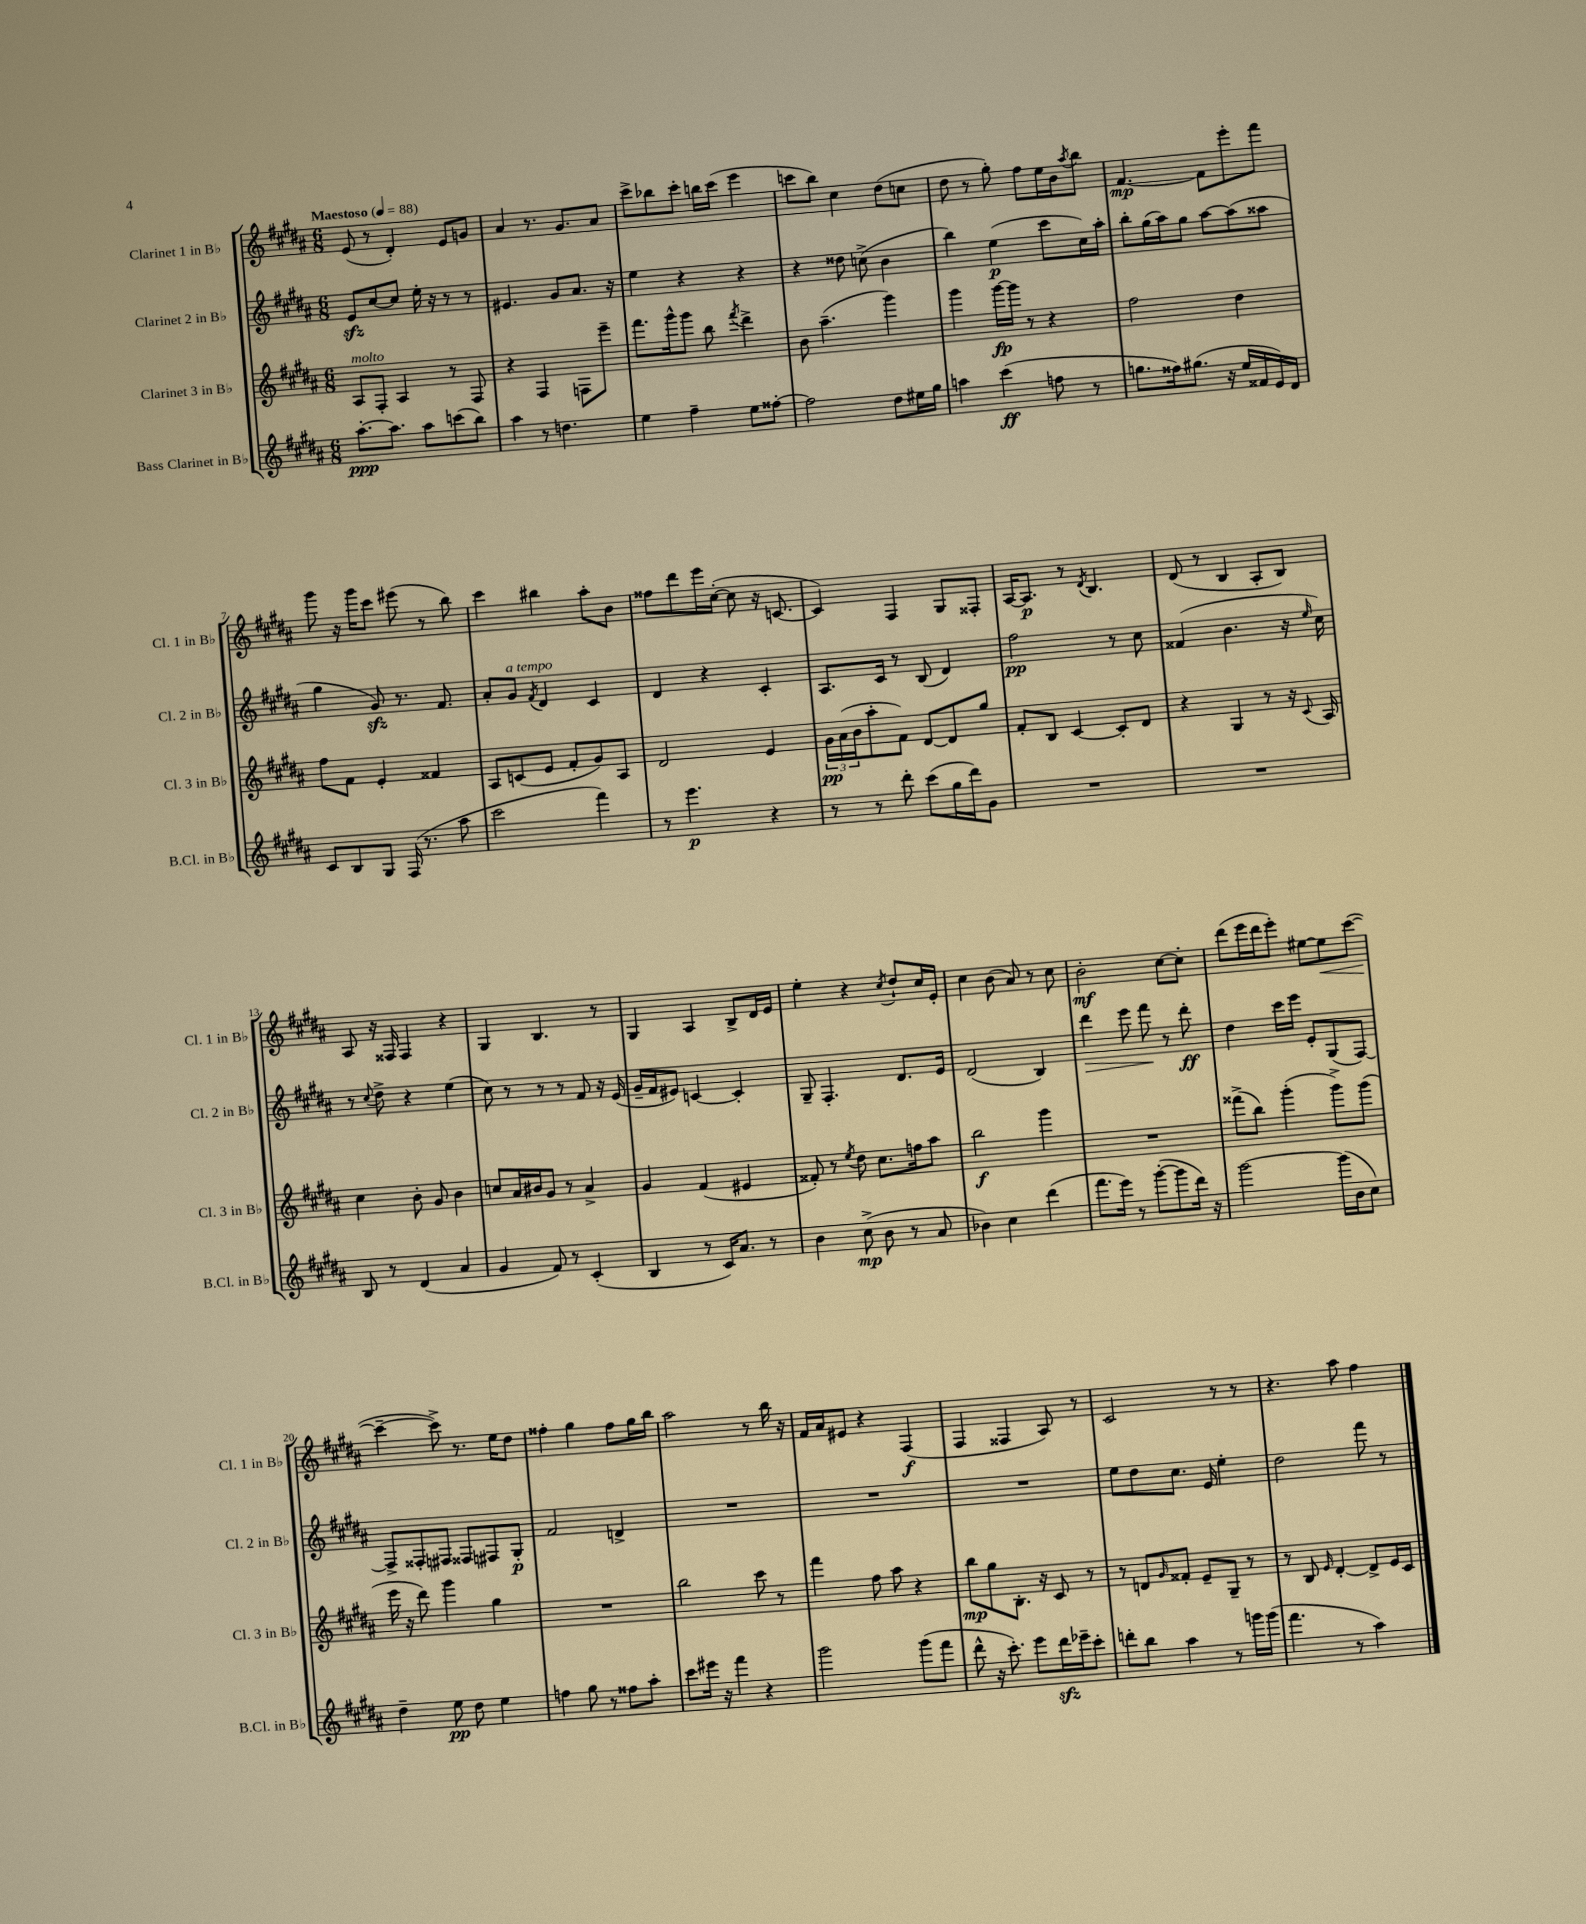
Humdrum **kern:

**kern	**kern	**kern	**kern
*staff4	*staff3	*staff2	*staff1
*clefG2	*clefG2	*clefG2	*clefG2
*k[f#c#g#d#a#]	*k[f#c#g#d#a#]	*k[f#c#g#d#a#]	*k[f#c#g#d#a#]
*M6/8	*M6/8	*M6/8	*M6/8
*MM88	*MM88	*MM88	*MM88
[8.aa#'	8A#	8e	(8e
.	8F#'	[8cc#	8r
8.aa#]	.	.	.
.	4A#	8cc#]	4d#')
8aa#	.	16ee'	.
.	.	16r	.
(8ccc	8r	8r	8e
8bb)	8F#	8r	8g
=	=	=	=
4aa#	4r	4.e#	4a#
8r	4F#	.	8.r
4.dd	.	8g#	.
.	.	.	8.g#
.	8F	8.a#	.
.	8eee~	.	8a#
.	.	16r	.
=	=	=	=
4ee	8.fff#	4ee	8ccc#^
.	.	.	8bb-
.	16ggg#^^	.	.
4ff#~	8ggg#	4r	8ccc#'
.	8bb	.	16bb
.	.	.	(16ccc#
.	8qfff#	.	.
8ee	4ddd#^	4r	4eee
[8ff##'	.	.	.
=	=	=	=
2ff##]	8b	4r	8ccc
.	(4.aa#~	.	8bb)
.	.	8dd##	4cc#
.	.	(8cc^	.
8dd#	4ggg#)	4b	(8dd#
16ee#	.	.	8cc
16gg#	.	.	.
=	=	=	=
4aa	4ggg#	4bb)	8dd#
.	.	.	8r
(4ccc#	[16ggg#	(4ee	8gg#')
.	16ggg#]	.	.
.	8r	.	8ff#
8ff	4r	8ccc#	16ee
.	.	.	16b
.	.	.	8qaa#
8r	.	16cc#)	8bb
.	.	16aa#'	.
=	=	=	=
8.gg	2ff#	8bb'	[4.f#
.	.	(16gg#	.
16ff##)	.	16aa#)	.
(8.gg#	.	8gg#	.
.	.	[8aa#	8f#]
16r	.	.	.
16ee	4dd#	(8aa#]	8eee'
16f##	.	.	.
16e)	.	8aa##	8fff#
16d#	.	.	.
=	=	=	=
8c#	8ff#	4gg#	8ggg#
8B	8f#	.	16r
.	.	.	16ggg#
8G#	4e'	8g#)	8ccc#
(16F#	.	8.r	(8eee#
8.r	.	.	.
.	4f##	.	8r
.	.	8.f#	.
8aa#	.	.	8bb)
=	=	=	=
2ccc#	8A#	8a#'	4ccc#
.	(8c	8g#	.
.	.	8qf#	.
.	8e	4d#	4bb#
.	8f#'	.	.
4fff#)	8g#)	4c#	8aa#'
.	8A#	.	8b
=	=	=	=
8r	2d#	4d#	8ff##
4.eee	.	.	8ddd#
.	.	4r	16eee
.	.	.	([16cc#'
.	.	.	8cc#]
4r	4e	4c#'	16r
.	.	.	[8.c
=	=	=	=
8r	24g#	8.A#	4c])
.	(24a#	.	.
.	24b	.	.
8r	8aa#'	.	.
.	.	16c#	.
8ddd#'	8f#)	8r	4F#
(8ccc#	[8d#	(8B	.
16gg#	8d#]	4d#)	8G#
16ddd#)	.	.	.
8g#	8gg#	.	8F##'
=	=	=	=
2.r	8f#'	2ff#	[16A#
.	.	.	8.A#]
.	8B	.	.
.	[4c#	.	8r
.	.	.	8qd#
.	.	.	4.B
.	8c#']	8r	.
.	8d#	8cc#	.
=	=	=	=
2.r	4r	(4f##	(8d#
.	.	.	8r
.	4G#	4.b	4B
.	8r	.	8A#'
.	16r	16r	8B)
.	8qqc#	16qqee	.
.	16A#	16cc#)	.
=	=	=	=
8B	4cc#	8r	8A#
.	.	8qqcc#	.
8r	.	8dd#^	16r
.	.	.	16F##
(4d#	8b'	4r	4F##
.	8g#	.	.
4a#	4b	(4ee	4r
=	=	=	=
4g#	8cc	8cc#)	4G#
.	16a#	8r	.
.	16b#	.	.
8f#)	8g#	8r	4.B
8r	8r	8r	.
(4c#'	4a#^	8f#	.
.	.	16r	8r
.	.	(16e	.
=	=	=	=
4B	4g#	16g#~	4G#
.	.	16f#	.
.	.	8e#)	.
8r	(4f#	[4c	4A#
16c#)	.	.	.
8.a#	.	.	.
.	4e#	4c']	8B^
8r	.	.	16d#
.	.	.	16e
=	=	=	=
4b	8f##')	8G#~	4ee'
.	8r	4.F#'	.
.	8qee	.	.
(8cc#^	8dd#	.	4r
8b	8.cc#	.	.
.	.	.	8qcc#
8r	.	8.d#	8dd#`
.	16ff	.	.
8a#	8aa#	.	16cc#
.	.	16e	16e'
=	=	=	=
4b-)	2bb	(2d#	4cc#
4cc#	.	.	(8b
.	.	.	8a#)
(4ddd#	4ggg#	4B)	8r
.	.	.	8cc#
=	=	=	=
8.fff#	2.r	4ddd#	2b'
16eee)	.	.	.
8r	.	8eee	.
([8ggg#'	.	8fff#	.
8ggg#]	.	8r	[8cc#
16ddd#)	.	8ddd#'	8cc#']
16r	.	.	.
=	=	=	=
[2ggg#	(8fff##^	4dd#	(8ddd#
.	8bb)	.	16eee
.	.	.	16ddd#
.	(4ggg#'	16ccc#	8eee')
.	.	16eee	.
.	.	8e'	[8ee#
(16ggg#]	8ggg#^)	(8G#	8ee#]
16b	.	.	.
8cc#)	(8ggg#	[8F#)	([8ccc#
=	=	=	=
4dd#~	16eee	8F#^]	4ccc#~_
.	16r	.	.
.	8ddd#)	8F##'	.
8ee	4ggg#	8F#	8ccc#^])
8dd#	.	8F##	8.r
4ee	4gg#	8F#	.
.	.	.	16ee
.	.	8G#'	8dd#
=	=	=	=
4ff	2.r	2f#	4ff##'
8gg#	.	.	4gg#
8r	.	.	.
8ff##	.	4d^	8ff##
8aa#'	.	.	16gg#
.	.	.	16bb
=	=	=	=
8ccc#	2bb	2.r	2aa#
16eee#	.	.	.
16r	.	.	.
4fff#	.	.	.
4r	8ccc#	.	8r
.	8r	.	16bb
.	.	.	16r
=	=	=	=
2ggg#	4fff#	2.r	16f#
.	.	.	16a#
.	.	.	8e#
.	8ff#	.	4r
.	8aa#	.	.
(8ggg#	4r	.	(4F#
8fff#	.	.	.
=	=	=	=
8ddd#^^	8bb	2.r	4F#
16r	8gg#	.	.
8.ccc#')	.	.	.
.	8.B'	.	4F##
8eee	.	.	.
.	16r	.	.
16ddd#	8c#	.	8A#)
16eee-~	.	.	.
8ccc#'	8r	.	8r
=	=	=	=
8ddd'	8r	8ee	2c#
8bb	8d	8dd#	.
.	16qqg#	.	.
4aa#	8f##'	8.cc#	.
.	8e~	.	.
.	.	16e	.
8r	8G#~	4ee'	8r
16ggg	8r	.	8r
(16ggg	.	.	.
=	=	=	=
4.fff#	8r	2dd#	4.r
.	8B	.	.
.	16qqe	.	.
.	[4d#'	.	.
8r	.	.	8aa#
4aa#)	8d#^]	8fff#	4ff#
.	16e	8r	.
.	16c#	.	.
==	==	==	==
*-	*-	*-	*-
